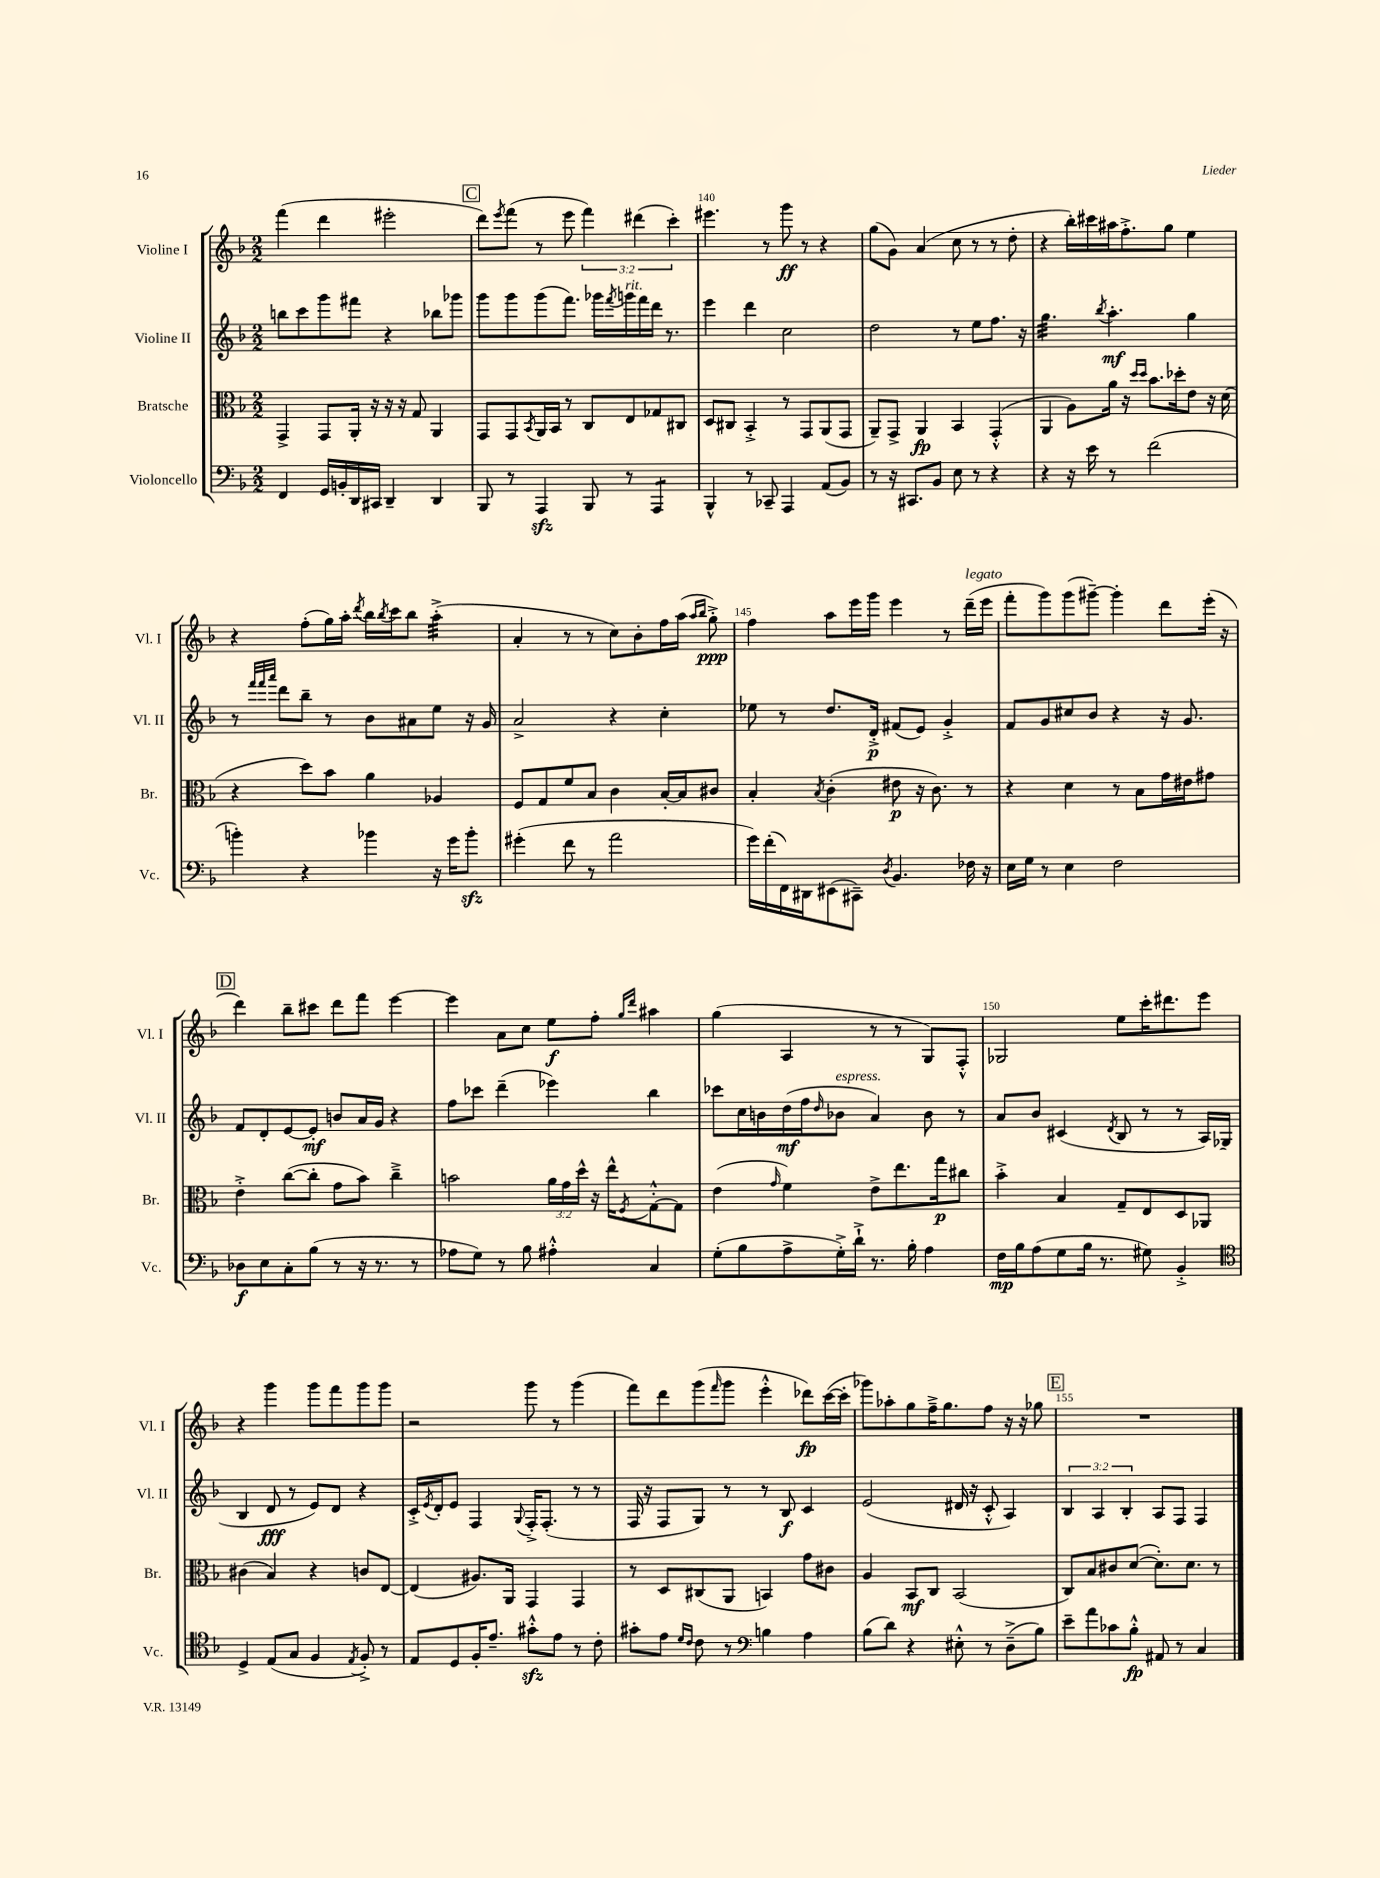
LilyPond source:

<<
\new StaffGroup <<
\new Staff = "s0" \with { instrumentName = "Violine I" shortInstrumentName = "Vl. I" } {
    \clef treble \key f \major \numericTimeSignature \time 2/2 \override Staff.TupletNumber.text = #tuplet-number::calc-fraction-text
    f'''4( d'''4 eis'''2-. |
    \mark \markup { \box "C" } d'''8) \acciaccatura { e'''8 } f'''8( r8 e'''8 \tuplet 3/2 { f'''4) dis'''4( c'''4-.) } |
    eis'''4. r8 g'''8\ff r8 r4 |
    g''8( g'8) a'4( c''8 r8 r8 d''8-. |
    r4 bes''16-.) cis'''16 ais''16 f''8.-.-> g''8 e''4 |
    r4 f''8-.( g''16) a''16-. \acciaccatura { d'''8 } bes''16 \acciaccatura { bes''8 } c'''16 bes''8 a''4:32-.->( |
    a'4-. r8 r8 c''8) bes'8-. f''16 a''16( \grace { a''16 bes''16 } g''8-.->\ppp) |
    f''4 a''8 e'''16 g'''16 e'''4 r8 d'''16--^\markup { \italic "legato" }( e'''16 |
    f'''8-. g'''8) g'''8( gis'''8~--) gis'''4-. d'''8 e'''16-.( r16 |
    \mark \markup { \box "D" } d'''4) bes''8-- cis'''8 d'''8 f'''8 e'''4~ |
    e'''4 a'8 c''8 e''8\f f''8-. \grace { g''16 d'''16 } ais''4 |
    g''4( a4 r8 r8 g8) f8-.-^ |
    ges2 e''8 c'''16-. dis'''8. e'''8 |
    r4 g'''4 g'''8 f'''8 g'''8 g'''8 |
    r2 g'''8 r8 g'''4( |
    f'''8) d'''8 g'''8( \grace { f'''16 } g'''8 e'''4-.-^ des'''8\fp) c'''16~( c'''16-. |
    ges'''8) aes''8-. g''8 f''16---> g''8. f''8 r16 r16 ges''8 |
    \mark \markup { \box "E" } R1 \bar "|." |
}
\new Staff = "s1" \with { instrumentName = "Violine II" shortInstrumentName = "Vl. II" } {
    \clef treble \key f \major \numericTimeSignature \time 2/2 \override Staff.TupletNumber.text = #tuplet-number::calc-fraction-text
    b''8 c'''8 g'''8 fis'''8 r4 bes''8 ges'''8 |
    \mark \markup { \box "C" } g'''8 g'''8 g'''8( f'''8.) ges'''16 \acciaccatura { f'''8 } g'''16^\markup { \italic "rit." } f'''16 d'''16 r8. |
    e'''4 d'''4 c''2 |
    d''2 r8 e''8 f''8. r16 |
    g''4.:32 \acciaccatura { bes''8 } a''4.-.\mf g''4 |
    r8 \grace { f'''32 f'''32 a'''32 } d'''8 bes''8-- r8 bes'8 ais'8 e''8 r16 g'16 |
    a'2-> r4 c''4-. |
    ees''8 r8 d''8. d'16-.->\p fis'8( e'8) g'4-.-> |
    f'8 g'8 cis''8 bes'8 r4 r16 g'8. |
    \mark \markup { \box "D" } f'8 d'8-. e'8~ e'8-.\mf b'8 a'16 g'16 r4 |
    f''8 ces'''8 d'''4--( ees'''4) bes''4 |
    ces'''8 c''16 b'16 d''16\mf( f''16 \grace { d''16 } bes'8^\markup { \italic "espress." } a'4) bes'8 r8 |
    a'8 bes'8 cis'4( \acciaccatura { d'8 } bes8 r8 r8 a16) ges16( |
    bes4 d'8\fff r8 e'8) d'8 r4 |
    c'16-.-> \acciaccatura { e'8 } d'16-. e'8 f4 \appoggiatura { g8 } f16-.-> f8.-.( r8 r8 |
    f16 r16 f8 g8) r8 r8 bes8\f c'4 |
    e'2( dis'16 r16 c'8-.-^ a4) |
    \mark \markup { \box "E" } \tuplet 3/2 { bes4 a4 bes4-. } a8 f8 f4 \bar "|." |
}
\new Staff = "s2" \with { instrumentName = "Bratsche" shortInstrumentName = "Br." } {
    \clef alto \key f \major \numericTimeSignature \time 2/2 \override Staff.TupletNumber.text = #tuplet-number::calc-fraction-text
    g,4-> g,8 a,16-. r16 r16 r16 g8 a,4 |
    \mark \markup { \box "C" } g,8 g,8 \acciaccatura { bes,8 } a,16 bes,16 r8 c8 e8 ges8 cis8 |
    d8 cis8 bes,4-.-> r8 g,8 a,8( g,8 |
    a,8--) g,8-> a,4\fp bes,4 g,4-.-^( |
    a,4 a8) a'16 r16 \grace { d''16 d''16 } bes'8. des''16-. e'8 r16 d'16( |
    r4 d''8) bes'8 a'4 aes4 |
    f8 g8 f'8 bes8 c'4 bes16~-. bes16 cis'8 |
    bes4-. \acciaccatura { bes8 } c'4-.( eis'8\p r16 c'8.) r8 |
    r4 d'4 r8 bes8 g'16 eis'16 gis'8 |
    \mark \markup { \box "D" } e'4-.-> c''8~( c''8-. g'8 bes'8) c''4---> |
    b'2 \tuplet 3/2 { a'16 g'16 d''16-^ } r16 e''16-^ \acciaccatura { f8 } g8~-.-^ g8 |
    e'4( \grace { g'16 } f'4) e'8-> e''8. g''16\p cis''8 |
    bes'4-.-> bes4 g8-- e8 d8 aes,8 |
    cis'4( bes4) r4 c'8 e8~ |
    e4( ais8.) a,16 g,4 g,4 |
    r8 d8 cis8( a,8 b,4) g'8 cis'8 |
    a4 bes,8\mf c8 bes,2( |
    \mark \markup { \box "E" } c8) bes8 cis'8 d'8~( d'8.-.) d'8. r8 \bar "|." |
}
\new Staff = "s3" \with { instrumentName = "Violoncello" shortInstrumentName = "Vc." } {
    \clef bass \key f \major \numericTimeSignature \time 2/2
    f,4 g,16 b,16-. d,16 cis,16 d,4-- d,4 |
    \mark \markup { \box "C" } bes,,8 r8 a,,4\sfz bes,,8 r8 a,,4:8 |
    bes,,4-^ r8 ces,8-- a,,4 a,8( bes,8) |
    r8 r16 cis,8. bes,8 e8 r8 r4 |
    r4 r16 e'16 r8 f'2( |
    b'4-.) r4 bes'4 r16 g'16 bes'8-.\sfz |
    gis'4-.( f'8 r8 a'2 |
    g'16) f'16-.( f,16) dis,16 eis,8( cis,8--) \acciaccatura { d8 } bes,4. fes16 r16 |
    e16 g16 r8 e4 f2 |
    \mark \markup { \box "D" } des8\f e8 c8-. bes8( r8 r16 r8. r8 |
    aes8 g8) r8 bes8 ais4-.-^ c4 |
    g8-.( bes8 a8-> g16-.->) d'16-!-> r8. bes16-. a4 |
    f16\mp bes16 a8( g8 bes16 r8. gis8) bes,4-.-> |
    \clef tenor d4-> e8( g8 f4 \acciaccatura { e8 } f8-.->) r8 |
    e8 d8 f16-. e'8.-- gis'8-.-^\sfz e'8 r8 c'8-. |
    gis'8-. e'8 \grace { d'16 c'16 } c'8 r8 \clef bass b4 a4 |
    bes8( d'8) r4 eis8-.-^ r8 d8--->( bes8) |
    \mark \markup { \box "E" } e'8-- a'8 ces'8 bes8-.-^\fp ais,8 r8 c4 \bar "|." |
}
>>
>>
\layout { \context { \Score currentBarNumber = #138 \override BarNumber.break-visibility = ##(#f #t #t) barNumberVisibility = #(every-nth-bar-number-visible 5) } }
